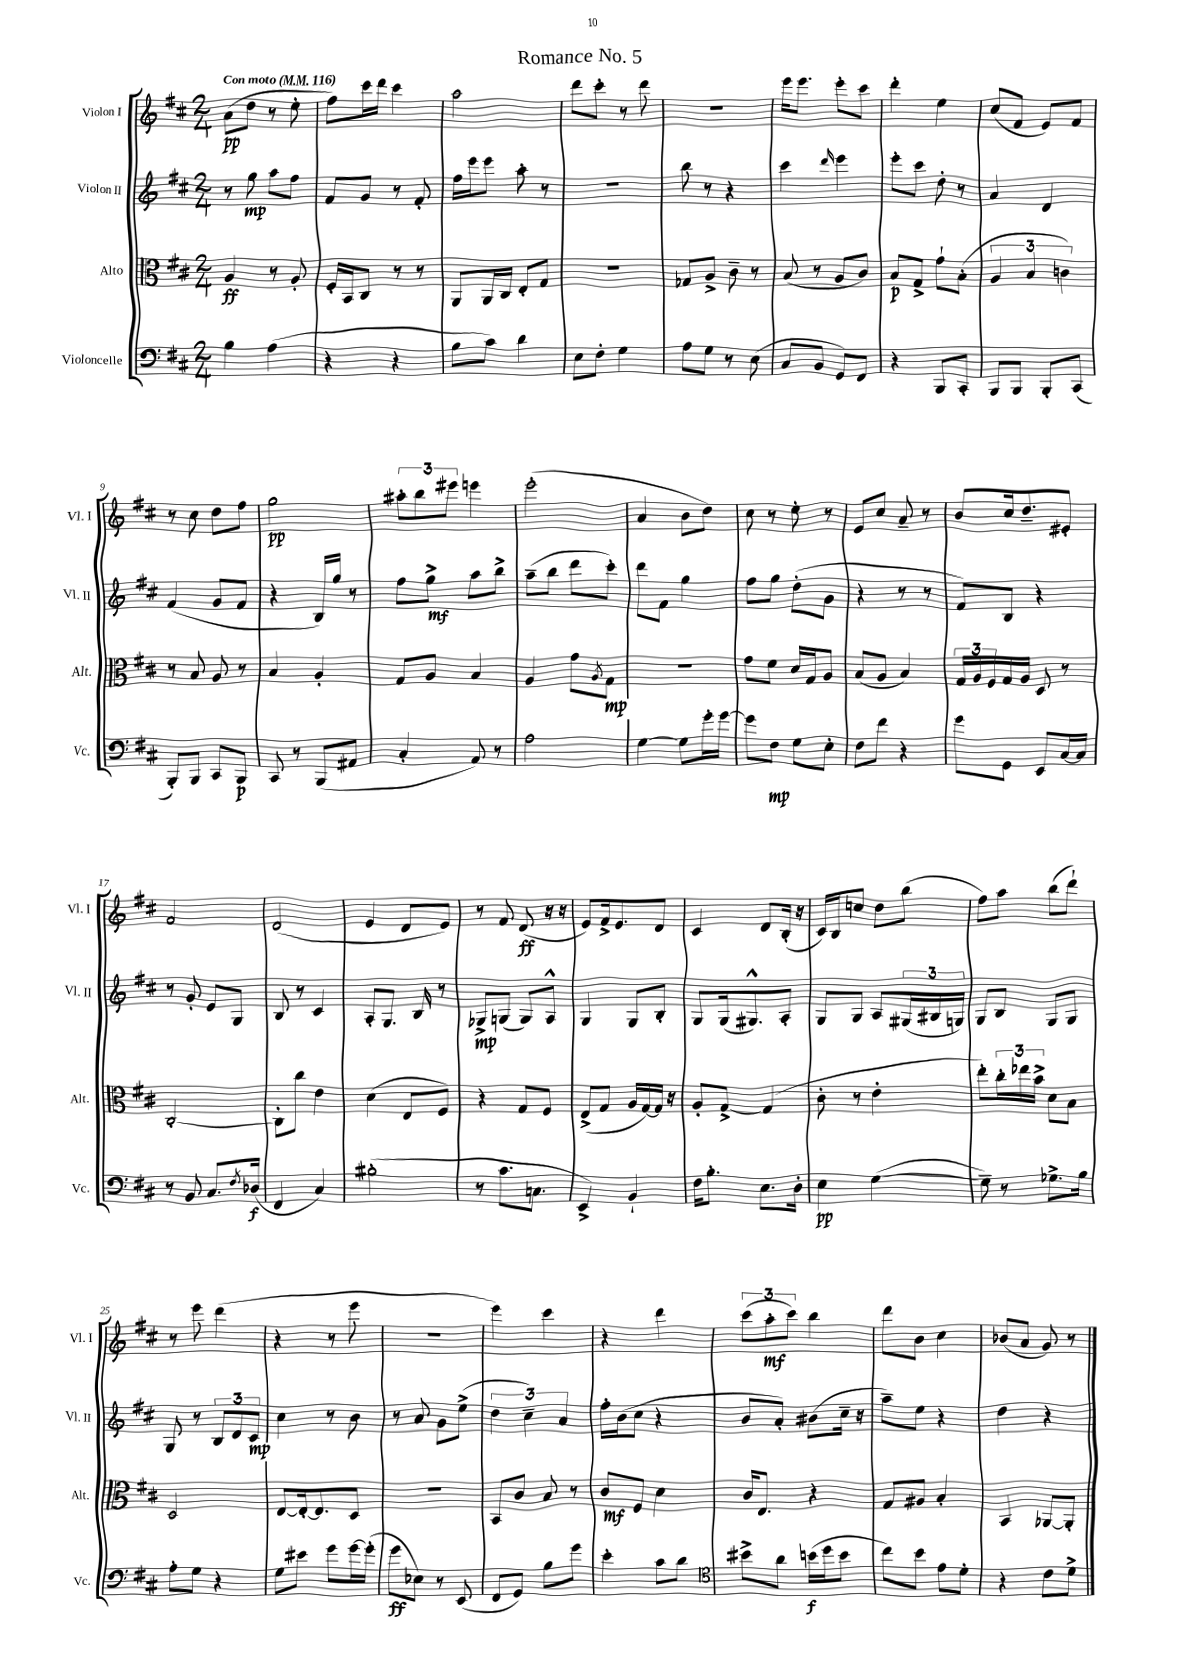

**kern	**dynam	**kern	**dynam	**kern	**dynam	**kern	**dynam
*part4	*part4	*part3	*part3	*part2	*part2	*part1	*part1
*staff4	*staff4	*staff3	*staff3	*staff2	*staff2	*staff1	*staff1
*I"Violoncelle	*	*I"Alto	*	*I"Violon II	*	*I"Violon I	*
*I'Vc.	*	*I'Alt.	*	*I'Vl. II	*	*I'Vl. I	*
*clefF4	*	*clefC3	*	*clefG2	*	*clefG2	*
*k[f#c#]	*	*k[f#c#]	*	*k[f#c#]	*	*k[f#c#]	*
*M2/4	*	*M2/4	*	*M2/4	*	*M2/4	*
*MM116	*	*MM116	*	*MM116	*	*MM116	*
=1	=1	=1	=1	=1	=1	=1	=1
!	!	!	!	!	!	!LO:TX:a:B:t=Con moto	!
4B\	.	4A/	ff	8r	.	(8a\L	pp
.	.	.	.	8gg\	mp	8dd\J	.
(4A\	.	8r	.	8aa\L	.	8r	.
.	.	8A'/	.	8ff#\J	.	8ee'\	.
=2	=2	=2	=2	=2	=2	=2	=2
4r	.	16F#'/LL	.	8f#/L	.	8ff#\L)	.
.	.	16BB/J	.	.	.	.	.
.	.	8C#/J	.	8g/J	.	16ccc#\L	.
.	.	.	.	.	.	16ddd\JJ	.
4r	.	8r	.	8r	.	4ccc#\	.
.	.	8r	.	8f#'/	.	.	.
=3	=3	=3	=3	=3	=3	=3	=3
8B\L	.	8AA/L	.	16ff#\LL	.	2aa\	.
.	.	.	.	16eee\J	.	.	.
8c#\J)	.	16AA/L	.	8eee\J	.	.	.
.	.	16C#/JJ	.	.	.	.	.
4d\	.	8E'/L	.	8aa'\	.	.	.
.	.	8G/J	.	8r	.	.	.
=4	=4	=4	=4	=4	=4	=4	=4
8E\L	.	2r	.	2r	.	8ddd\L	.
8F#'\J	.	.	.	.	.	8ccc#'\J	.
4G\	.	.	.	.	.	8r	.
.	.	.	.	.	.	8ddd\	.
=5	=5	=5	=5	=5	=5	=5	=5
8A\L	.	8G-X/L	.	8bb\	.	2r	.
8G\J	.	8A^/J	.	8r	.	.	.
8r	.	8c#~\	.	4r	.	.	.
(8E\	.	8r	.	.	.	.	.
=6	=6	=6	=6	=6	=6	=6	=6
8C#/L	.	(8B/	.	4ccc#\	.	16eee\KL	.
.	.	.	.	.	.	8.eee\J	.
8BB/J	.	8r	.	.	.	.	.
.	.	.	.	16qqddd/	.	.	.
8GG/L)	.	8A/L	.	4eee\	.	8eee'\L	.
8FF#/J	.	8c#/J)	.	.	.	8ccc#\J	.
=7	=7	=7	=7	=7	=7	=7	=7
4r	.	8B/L	p	8eee'\L	.	4ddd'\	.
.	.	8G^/J	.	8ccc#\J	.	.	.
8BBB/L	.	8g`\L	.	8dd'\	.	4ee\	.
8CC#'/J	.	(8B'\J	.	8r	.	.	.
=8	=8	=8	=8	=8	=8	=8	=8
8BBB/L	.	6A/	.	4a/	.	(8cc#/L	.
8BBB/J	.	.	.	.	.	8f#/J	.
.	.	6B/	.	.	.	.	.
8BBB'/L	.	.	.	4d/	.	8e/L)	.
.	.	6cn\)	.	.	.	.	.
(8CC#/J	.	.	.	.	.	8f#/J	.
!!LO:LB:g=z
=9	=9	=9	=9	=9	=9	=9	=9
8BBB'/L)	.	8r	.	(4f#/	.	8r	.
8BBB/J	.	8B/	.	.	.	8cc#\	.
8CC#/L	.	8A/	.	8g/L	.	8dd\L	.
8BBB/J	p	8r	.	8f#/J	.	8ff#\J	.
=10	=10	=10	=10	=10	=10	=10	=10
8CC#/	.	4B/	.	4r	.	2gg\	pp
8r	.	.	.	.	.	.	.
(8BBB/L	.	4A'/	.	16B/LL)	.	.	.
.	.	.	.	16gg/JJ	.	.	.
8AA#X/J	.	.	.	8r	.	.	.
=11	=11	=11	=11	=11	=11	=11	=11
4C#'/	.	8G/L	.	8ff#\L	.	12aa#X'\L	.
.	.	.	.	.	.	12bb\	.
.	.	8A/J	.	8gg^\J	mf	.	.
.	.	.	.	.	.	12eee#X\J	.
8AA/)	.	4B/	.	8aa\L	.	4eeen\	.
8r	.	.	.	8bb^\J	.	.	.
=12	=12	=12	=12	=12	=12	=12	=12
2A\	.	4A/	.	(8aa~\L	.	(2eee'\	.
.	.	.	.	8bb\J	.	.	.
.	.	8g\L	.	8ddd\L	.	.	.
.	.	8qA/	.	.	.	.	.
.	.	8G\J	mp	8ccc#'\J)	.	.	.
=13	=13	=13	=13	=13	=13	=13	=13
[4G\	.	2r	.	8ddd\L	.	4a/	.
.	.	.	.	8f#\J	.	.	.
8G\L]	.	.	.	4gg\	.	8b\L	.
16g'\L	.	.	.	.	.	8dd\J)	.
[16g\JJ	.	.	.	.	.	.	.
=14	=14	=14	=14	=14	=14	=14	=14
8g\L]	.	8g\L	.	8ff#\L	.	8cc#\	.
8F#\J	mp	8f#\J	.	8gg\J	.	8r	.
8G\L	.	16d/LL	.	(8dd'\L	.	8ee'\	.
.	.	16G/J	.	.	.	.	.
8E'\J	.	8A/J	.	8g\J	.	8r	.
=15	=15	=15	=15	=15	=15	=15	=15
8F#\L	.	(8B/L	.	4r	.	8e/L	.
8f#\J	.	8A/J	.	.	.	8cc#/J	.
4r	.	4B/)	.	8r	.	8a~/	.
.	.	.	.	8r	.	8r	.
=16	=16	=16	=16	=16	=16	=16	=16
8g\L	.	24G/LL	.	8f#/L)	.	8b/L	.
.	.	24A/	.	.	.	.	.
.	.	24F#/	.	.	.	.	.
8GG\J	.	16G/	.	8B/J	.	16cc#/k	.
.	.	16A/JJ	.	.	.	8.dd~/	.
8EE/L	.	8D/	.	4r	.	.	.
[16C#/L	.	8r	.	.	.	8e#X'/J	.
16C#/JJ]	.	.	.	.	.	.	.
!!LO:LB:g=z
=17	=17	=17	=17	=17	=17	=17	=17
8r	.	[2C#'/	.	8r	.	2f#/	.
8BB/	.	.	.	8g'/	.	.	.
8.C#/L	.	.	.	8e/L	.	.	.
.	.	.	.	8G/J	.	.	.
8qF#/	.	.	.	.	.	.	.
(16D-X/Jk	f	.	.	.	.	.	.
=18	=18	=18	=18	=18	=18	=18	=18
4FF#/	.	8C#'\L]	.	8B/	.	(2d/	.
.	.	8cc#\J	.	8r	.	.	.
4C#/)	.	4e\	.	4c#/	.	.	.
=19	=19	=19	=19	=19	=19	=19	=19
(2B#X'\	.	(4d\	.	8A'/L	.	4e/	.
.	.	.	.	8.G/J	.	.	.
.	.	8E/L	.	.	.	8d/L	.
.	.	.	.	16B/	.	.	.
.	.	8F#/J)	.	8r	.	8e/J)	.
=20	=20	=20	=20	=20	=20	=20	=20
8r	.	4r	.	8G-X^/L	mp	8r	.
8.c#\L	.	.	.	(8Gn/J	.	8f#/	.
.	.	8G/L	.	8G/L)	.	(8d/	ff
8.Cn\J	.	.	.	.	.	.	.
.	.	8F#/J	.	8A^^/J	.	16r	.
.	.	.	.	.	.	16r	.
=21	=21	=21	=21	=21	=21	=21	=21
4EE^/)	.	(8E^/L	.	4G/	.	8e/L)	.
.	.	8G/J	.	.	.	16f#^/k	.
.	.	.	.	.	.	8.e/	.
4BB`/	.	16A/LL	.	8G/L	.	.	.
.	.	[16G/)	.	.	.	.	.
.	.	16G/JJ]	.	8B'/J	.	8d/J	.
.	.	16r	.	.	.	.	.
=22	=22	=22	=22	=22	=22	=22	=22
16F#\KL	.	8A'/L	.	8G/L	.	4c#/	.
8.B'\J	.	.	.	.	.	.	.
.	.	[8G^/J	.	(16G/k	.	.	.
.	.	.	.	8.G#X^^/)	.	.	.
8.E\L	.	(4G/]	.	.	.	8d/L	.
.	.	.	.	8A'/J	.	(16B'/Jk	.
16D'\Jk	.	.	.	.	.	16r	.
=23	=23	=23	=23	=23	=23	=23	=23
4E\	pp	8c#'\	.	8G/L	.	16c#/LL)	.
.	.	.	.	.	.	16B/J	.
.	.	8r	.	8G/J	.	8ccn/J	.
([4G\	.	4e'\	.	8A/L	.	8dd\L	.
.	.	.	.	(24G#X/L	.	(8bb\J	.
.	.	.	.	24B#X/	.	.	.
.	.	.	.	24Gn/JJ)	.	.	.
=24	=24	=24	=24	=24	=24	=24	=24
8G~\])	.	8ee'\L)	.	8G/L	.	8ff#\L)	.
8r	.	24cc#'\L	.	8B/J	.	8aa\J	.
.	.	24ee-X\	.	.	.	.	.
.	.	24b^\JJ	.	.	.	.	.
8.G-X^\L	.	8d\L	.	8G/L	.	(8bb\L	.
.	.	8B\J	.	8G/J	.	8ddd`\J)	.
16B\Jk	.	.	.	.	.	.	.
!!LO:LB:g=z
=25	=25	=25	=25	=25	=25	=25	=25
8A'\L	.	2D/	.	8G/	.	8r	.
8G\J	.	.	.	8r	.	8eee\	.
4r	.	.	.	12B/L	.	(4ddd\	.
.	.	.	.	12d/	.	.	.
.	.	.	.	12c#/J	mp	.	.
=26	=26	=26	=26	=26	=26	=26	=26
8G\L	.	[8E/L	.	4cc#\	.	4r	.
8e#X\J	.	16E'/k_	.	.	.	.	.
.	.	8.E/]	.	.	.	.	.
8g\L	.	.	.	8r	.	8r	.
[16g\L	.	8D/J	.	8b\	.	8eee\	.
(16g'\JJ]	.	.	.	.	.	.	.
=27	=27	=27	=27	=27	=27	=27	=27
8g\L	ff	2r	.	8r	.	2r	.
8E-X\J)	.	.	.	8a/	.	.	.
8r	.	.	.	8g\L	.	.	.
(8EE/	.	.	.	(8ee^\J	.	.	.
=28	=28	=28	=28	=28	=28	=28	=28
8FF#/L	.	8BB/L	.	6dd\	.	4eee\)	.
8GG/J)	.	8c#/J	.	.	.	.	.
.	.	.	.	6cc#~\)	.	.	.
8B\L	.	8B/	.	.	.	4ccc#\	.
.	.	.	.	6a/	.	.	.
8g\J	.	8r	.	.	.	.	.
=29	=29	=29	=29	=29	=29	=29	=29
4e'\	.	8c#/L	mf	16ff#'\LL	.	4r	.
.	.	.	.	(16b\J	.	.	.
.	.	8F#/J	.	8cc#\J	.	.	.
8c#\L	.	4d\	.	4r	.	4ddd\	.
8d\J	.	.	.	.	.	.	.
=30	=30	=30	=30	=30	=30	=30	=30
*clefC4	*	*	*	*	*	*	*
8b#X^\L	.	16c#/KL	.	8b/L	.	(12ccc#\L	.
.	.	8.E/J	.	.	.	.	.
.	.	.	.	.	.	12aa'\	mf
8a\J	.	.	.	8a'/J)	.	.	.
.	.	.	.	.	.	12ccc#\J)	.
(16bn\LL	f	4r	.	(8b#X\L	.	4bb\	.
16dd\J	.	.	.	.	.	.	.
8b\J	.	.	.	16cc#~\Jk	.	.	.
.	.	.	.	16r	.	.	.
=31	=31	=31	=31	=31	=31	=31	=31
8cc#\L)	.	8G/L	.	8aa~\L)	.	8ddd\L	.
8b\J	.	8A#X/J	.	8ee\J	.	8b\J	.
8e\L	.	4B'/	.	4r	.	4cc#\	.
8d'\J	.	.	.	.	.	.	.
=32	=32	=32	=32	=32	=32	=32	=32
4r	.	4BB/	.	4dd\	.	(8b-X/L	.
.	.	.	.	.	.	8a/J	.
8c#\L	.	[8AA-X/L	.	4r	.	8g/)	.
8d^\J	.	8AA-'/J]	.	.	.	8r	.
==	==	==	==	==	==	==	==
*-	*-	*-	*-	*-	*-	*-	*-
